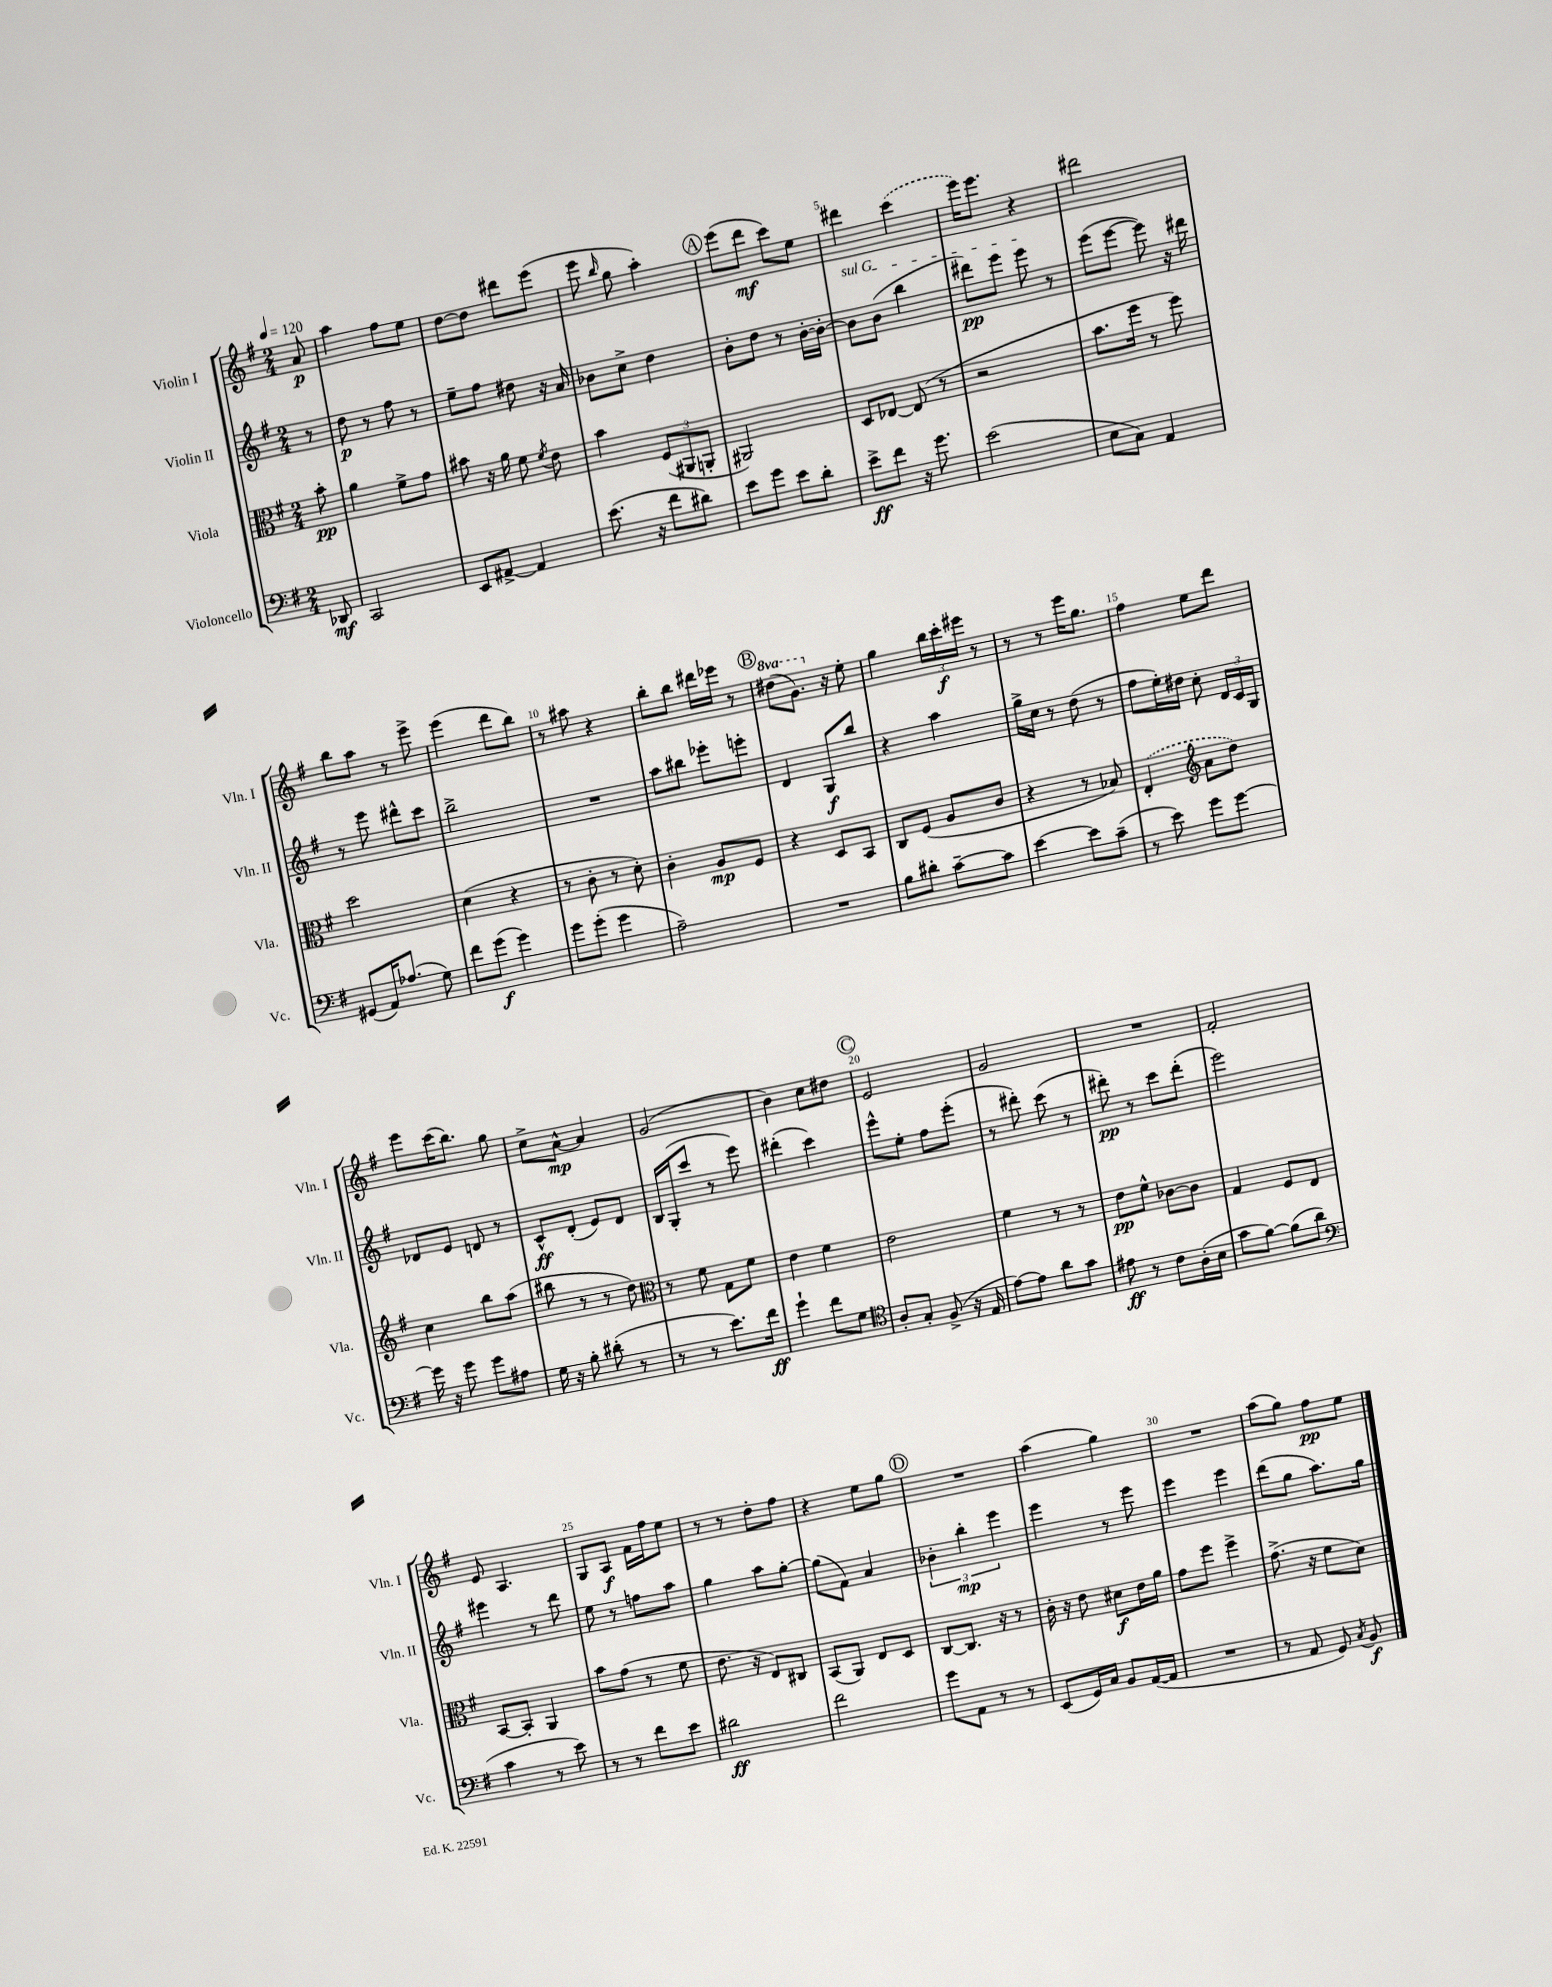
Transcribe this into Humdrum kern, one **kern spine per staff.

**kern	**dynam	**kern	**dynam	**kern	**dynam	**kern	**dynam
*part4	*part4	*part3	*part3	*part2	*part2	*part1	*part1
*staff4	*staff4	*staff3	*staff3	*staff2	*staff2	*staff1	*staff1
*I"Violoncello	*	*I"Viola	*	*I"Violin II	*	*I"Violin I	*
*I'Vc.	*	*I'Vla.	*	*I'Vln. II	*	*I'Vln. I	*
*clefF4	*	*clefC3	*	*clefG2	*	*clefG2	*
*k[f#]	*	*k[f#]	*	*k[f#]	*	*k[f#]	*
*M2/4	*	*M2/4	*	*M2/4	*	*M2/4	*
*MM120	*	*MM120	*	*MM120	*	*MM120	*
=	=	=	=	=	=	=	=
8DD-X/	mf	8b'\	pp	8r	.	8a/	p
=1	=1	=1	=1	=1	=1	=1	=1
2CC/	.	4a\	.	8dd\	p	4aa\	.
.	.	.	.	8r	.	.	.
.	.	8f#^\L	.	8ff#\	.	8ff#\L	.
.	.	8g\J	.	8r	.	8ee\J	.
=2	=2	=2	=2	=2	=2	=2	=2
8EE/L	.	8b#X\	.	8ee~\L	.	[8dd\L	.
[8AA#X^/J	.	16r	.	8ff#\J	.	8dd\J]	.
.	.	16a\	.	.	.	.	.
4AA#/]	.	8f#\	.	8dd#X\	.	8ddd#X\L	.
.	.	8qf#/	.	.	.	.	.
.	.	8e\	.	16r	.	(8eee\J	.
.	.	.	.	16a/	.	.	.
=3	=3	=3	=3	=3	=3	=3	=3
(8.e\	.	4b\	.	8b-X\L	.	8eee\	.
.	.	.	.	.	.	16qqbb/	.
.	.	.	.	8cc^\J	.	8gg\	.
16r	.	.	.	.	.	.	.
8f#\L	.	(12F#/L	.	4dd\	.	4aa'\)	.
.	.	12AA#X/	.	.	.	.	.
8d#X\J)	.	.	.	.	.	.	.
.	.	12AAn'/J	.	.	.	.	.
!!LO:REH:place=s1:t=A
=4	=4	=4	=4	=4	=4	=4	=4
8e\L	.	2AA#X/)	.	8b'\L	.	(8eee\L	.
8g\J	.	.	.	8dd\J	.	8ddd\J	mf
8e\L	.	.	.	8r	.	8ccc\L)	.
8d'\J	.	.	.	[16b'\LL	.	8ee\J	.
.	.	.	.	16b'\JJ_	.	.	.
=5	=5	=5	=5	=5	=5	=5	=5
!	!	!	!	!LO:TX:a:i:t=sul G	!	!	!
8e^\L	ff	8D/L	.	8b\L]	.	4ddd#X\	.
8f#\J	.	[8E-X/J	.	(8b\J	.	.	.
16r	.	(8E-/]	.	4bb\	.	(4ccc\	.
8.g\	.	.	.	.	.	.	.
.	.	8r	.	.	.	.	.
=6	=6	=6	=6	=6	=6	=6	=6
(2e\	.	2r	.	8ddd#X\L)	pp	16eee\KL)	.
.	.	.	.	.	.	8.eee\J	.
.	.	.	.	8eee\J	.	.	.
.	.	.	.	8eee\	.	4r	.
.	.	.	.	8r	.	.	.
=7	=7	=7	=7	=7	=7	=7	=7
8E\L	.	8.b\L	.	(8eee\L	.	2ddd#X\	.
8C\J)	.	.	.	[8eee\J	.	.	.
.	.	16ff#\Jk	.	.	.	.	.
4AA/	.	8r	.	8eee\])	.	.	.
.	.	8ff#\)	.	16r	.	.	.
.	.	.	.	16ddd#X\	.	.	.
!!LO:LB:g=z
=8	=8	=8	=8	=8	=8	=8	=8
(8GG#X/L	.	2dd\	.	8r	.	8bb\L	.
16AA/K)	.	.	.	8eee\	.	8aa\J	.
(8.A-X/J	.	.	.	.	.	.	.
.	.	.	.	8ddd#X^^\L	.	8r	.
8G\)	.	.	.	8ccc\J	.	8eee^\	.
=9	=9	=9	=9	=9	=9	=9	=9
8f#\L	.	(4d\	.	2bb^\	.	(4eee\	.
(8g\J	f	.	.	.	.	.	.
4g\)	.	4r	.	.	.	8ddd\L	.
.	.	.	.	.	.	8bb\J)	.
=10	=10	=10	=10	=10	=10	=10	=10
8g\L	.	8r	.	2r	.	8r	.
(8g'\J	.	8c'\	.	.	.	8aa#X\	.
4g\	.	8r	.	.	.	4r	.
.	.	8d'\)	.	.	.	.	.
=11	=11	=11	=11	=11	=11	=11	=11
2A~\)	.	4c'\	.	8aa\L	.	8bb'\L	.
.	.	.	.	8bb#X\J	.	8bb\J	.
.	.	8A/L	mp	8eee-X'\L	.	16ddd#X\LL	.
.	.	.	.	.	.	16eee-X\JJ	.
.	.	8F#/J	.	8eeen'\J	.	8r	.
!!LO:REH:place=s1:t=B
=12	=12	=12	=12	=12	=12	=12	=12
*	*	*	*	*	*	*8va	*
2r	.	4r	.	4d/	.	(8ddd#X\L	.
.	.	.	.	.	.	8.gg\J)	.
.	.	8D/L	.	8G/L	f	.	.
*	*	*	*	*	*	*X8va	*
.	.	.	.	.	.	16r	.
.	.	8BB/J	.	8bb/J	.	8ee'\	.
=13	=13	=13	=13	=13	=13	=13	=13
8B\L	.	8C/L	.	4r	.	4gg\	.
8d#X'\J	.	(8F#/J	.	.	.	.	.
[8c~\L	.	8A/L	.	4aa\	.	24bb\LL	.
.	.	.	.	.	.	24ccc'\	f
.	.	.	.	.	.	24eee#X\JJ	.
8c\J]	.	8c/J	.	.	.	8r	.
=14	=14	=14	=14	=14	=14	=14	=14
[4e\	.	4r	.	16gg^\LL	.	8r	.
.	.	.	.	16cc\JJ	.	.	.
.	.	.	.	8r	.	8r	.
8e\L]	.	8r	.	(8dd\	.	16eee\KL	.
.	.	.	.	.	.	8.gg\J	.
(8c~\J	.	8B-X/)	.	8r	.	.	.
=15	=15	=15	=15	=15	=15	=15	=15
8r	.	(4E'/	.	8ff#\L	.	4ff#\	.
8e\)	.	.	.	16ee'\L)	.	.	.
.	.	.	.	16dd#X\JJ	.	.	.
*	*	*clefG2	*	*	*	*	*
8g\L	.	8a\L	.	8cc'\	.	8ee\L	.
[8g\J	.	8dd\J)	.	24d/LL	.	8ddd\J	.
.	.	.	.	24c/	.	.	.
.	.	.	.	24G/JJ	.	.	.
!!LO:LB:g=z
=16	=16	=16	=16	=16	=16	=16	=16
16g\]	.	4cc\	.	8d-X/L	.	8eee\L	.
16r	.	.	.	.	.	.	.
8g\	.	.	.	8e/J	.	(16ccc\K	.
.	.	.	.	.	.	8.bb\J)	.
8g\L	.	8bb\L	.	8dn/	.	.	.
8A#X\J	.	(8aa\J	.	8r	.	8gg\	.
=17	=17	=17	=17	=17	=17	=17	=17
16G\	.	8bb#X\	.	8c^^/L	ff	8cc^\L	.
16r	.	.	.	.	.	.	.
8B'\	.	8r	.	(8d'/J	.	[8a^^\J	mp
(8d#X'\	.	8r	.	8e/L)	.	4a/]	.
8r	.	8dd\)	.	8d/J	.	.	.
=18	=18	=18	=18	=18	=18	=18	=18
*	*	*clefC3	*	*	*	*	*
8r	.	8r	.	16B/LL	.	(2g/	.
.	.	.	.	(16G'/J	.	.	.
8r	.	8f#\	.	8ccc/J	.	.	.
8.e\L)	.	8G\L	.	8r	.	.	.
.	.	8f#\J	.	8eee\)	.	.	.
16f#\Jk	ff	.	.	.	.	.	.
=19	=19	=19	=19	=19	=19	=19	=19
4g`\	.	4e\	.	(4ddd#X'\	.	4b\)	.
8f#\L	.	4f#\	.	4ccc\)	.	8cc\L	.
8G\J	.	.	.	.	.	8dd#X\J	.
!!LO:REH:place=s1:t=C
=20	=20	=20	=20	=20	=20	=20	=20
*clefC4	*	*	*	*	*	*	*
8A'/L	.	2e\	.	8eee^^\L	.	2e/	.
8G'/J	.	.	.	8ee'\J	.	.	.
(8F#^/	.	.	.	8ff#\L	.	.	.
16r	.	.	.	(8eee'\J	.	.	.
16E/	.	.	.	.	.	.	.
=21	=21	=21	=21	=21	=21	=21	=21
[8e\L)	.	4f#\	.	8r	.	2g/	.
8e\J]	.	.	.	8ddd#X'\)	.	.	.
8a\L	.	8r	.	(8ccc\	.	.	.
8g\J	.	8r	.	8r	.	.	.
=22	=22	=22	=22	=22	=22	=22	=22
8e#X\	ff	8e\L	pp	8ddd#X'\)	pp	2r	.
8r	.	8f#^^\J	.	8r	.	.	.
8c\L	.	[8c-X\L	.	8ccc\L	.	.	.
(16A'\L	.	8c-\J]	.	(8ddd#'\J	.	.	.
16B\JJ	.	.	.	.	.	.	.
=23	=23	=23	=23	=23	=23	=23	=23
8g\L	.	4G/	.	2eee\)	.	2f#'/	.
[8f#\J)	.	.	.	.	.	.	.
(8f#\L]	.	8F#/L	.	.	.	.	.
8a\J	.	8E/J	.	.	.	.	.
!!LO:LB:g=z
=24	=24	=24	=24	=24	=24	=24	=24
*clefF4	*	*	*	*	*	*	*
4c\	.	[8BB/L	.	4eee#X\	.	8e/	.
.	.	8BB'/J]	.	.	.	4.A/	.
8r	.	4AA/	.	8r	.	.	.
8e\)	.	.	.	8ddd\	.	.	.
=25	=25	=25	=25	=25	=25	=25	=25
8r	.	8b\L	.	8ee\	.	8G/L	.
8r	.	(8g\J	.	8r	.	8A/J	f
8f#\L	.	8r	.	8ffn\L	.	16f#\LL	.
.	.	.	.	.	.	16ff#\J	.
8e\J	.	8f#\	.	8aa\J	.	8ee\J	.
=26	=26	=26	=26	=26	=26	=26	=26
2d#X\	ff	8.e\	.	4gg\	.	8r	.
.	.	.	.	.	.	8r	.
.	.	16r	.	.	.	.	.
.	.	8E/L)	.	8aa\L	.	8dd'\L	.
.	.	8C#X/J	.	[8gg'\J	.	8ff#\J	.
=27	=27	=27	=27	=27	=27	=27	=27
2f#\	.	(8BB/L	.	(8gg\L]	.	4r	.
.	.	8AA/J)	.	8f#\J)	.	.	.
.	.	8E/L	.	4a/	.	8ee\L	.
.	.	8D/J	.	.	.	8gg\J	.
!!LO:REH:place=s1:t=D
=28	=28	=28	=28	=28	=28	=28	=28
8g\L	.	[8C/L	.	6b-X'\	.	2r	.
8AA\J	.	8.C/J]	.	.	.	.	.
.	.	.	.	6bb'\	mp	.	.
8r	.	.	.	.	.	.	.
.	.	16r	.	.	.	.	.
.	.	.	.	6eee\	.	.	.
8r	.	8r	.	.	.	.	.
=29	=29	=29	=29	=29	=29	=29	=29
(8EE/L	.	16c'\	.	4eee\	.	(4aa\	.
.	.	16r	.	.	.	.	.
16GG/L)	.	8e\	.	.	.	.	.
16C/JJ	.	.	.	.	.	.	.
8BB/L	.	8d#X\L	f	8r	.	4gg\)	.
([16AA/L	.	16e\L	.	8eee\	.	.	.
16AA/JJ]	.	16a\JJ	.	.	.	.	.
=30	=30	=30	=30	=30	=30	=30	=30
2r	.	8g\L	.	4eee\	.	2r	.
.	.	8ff#\J	.	.	.	.	.
.	.	4ff#^\	.	4eee\	.	.	.
=31	=31	=31	=31	=31	=31	=31	=31
8r	.	(8.g^\	.	(8ddd\L	.	(8aa\L	.
8AA/	.	.	.	8gg\J	.	8gg\J)	.
.	.	16r	.	.	.	.	.
8GG/)	.	8f#\L	.	8.aa\L)	.	8ff#\L	pp
8qC/	.	.	.	.	.	.	.
8BB/	f	8d\J)	.	.	.	8ee\J	.
.	.	.	.	16gg\Jk	.	.	.
==	==	==	==	==	==	==	==
*-	*-	*-	*-	*-	*-	*-	*-
